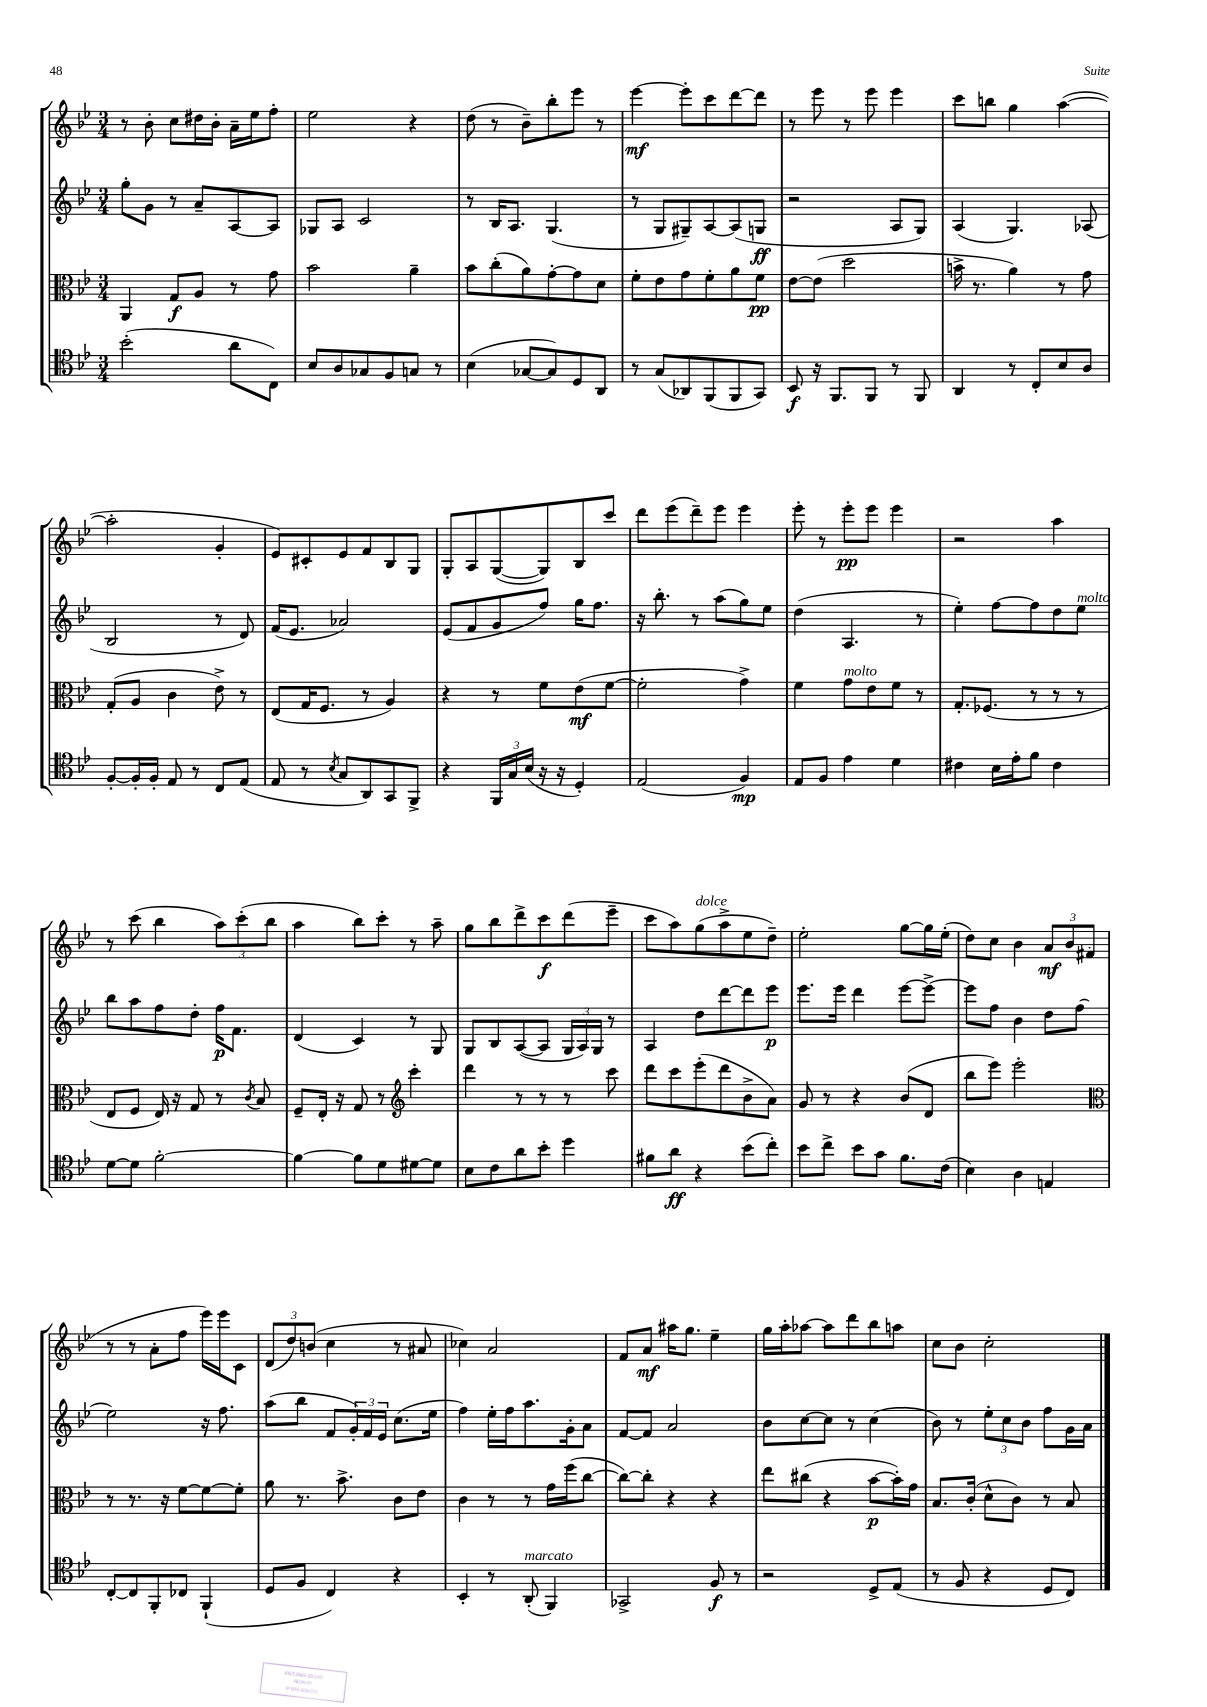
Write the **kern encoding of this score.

**kern	**dynam	**kern	**dynam	**kern	**dynam	**kern	**dynam
*part4	*part4	*part3	*part3	*part2	*part2	*part1	*part1
*staff4	*staff4	*staff3	*staff3	*staff2	*staff2	*staff1	*staff1
*clefC4	*	*clefC3	*	*clefG2	*	*clefG2	*
*k[b-e-]	*	*k[b-e-]	*	*k[b-e-]	*	*k[b-e-]	*
*M3/4	*	*M3/4	*	*M3/4	*	*M3/4	*
=60	=60	=60	=60	=60	=60	=60	=60
(2b-'\	.	4AA/	.	8gg'\L	.	8r	.
.	.	.	.	8g\J	.	8b-'\	.
.	.	8G/L	f	8r	.	8cc\L	.
.	.	8A/J	.	8a~/L	.	16dd#X\L	.
.	.	.	.	.	.	16b-'\JJ	.
8a\L	.	8r	.	[8A/	.	16a~\LL	.
.	.	.	.	.	.	16ee-\J	.
8C\J)	.	8g\	.	8A/J]	.	8ff'\J	.
=61	=61	=61	=61	=61	=61	=61	=61
8B-/L	.	2b-\	.	8G-X/L	.	2ee-\	.
8A/	.	.	.	8A/J	.	.	.
8G-X/	.	.	.	2c/	.	.	.
8F/	.	.	.	.	.	.	.
8Gn/J	.	4a~\	.	.	.	4r	.
8r	.	.	.	.	.	.	.
=62	=62	=62	=62	=62	=62	=62	=62
(4B-\	.	8b-\L	.	8r	.	(8dd\	.
.	.	(8cc'\	.	16B-/KL	.	8r	.
.	.	.	.	8.A/J	.	.	.
[8G-X/L	.	8a\)	.	.	.	8b-~\L)	.
8G-/])	.	[8g'\	.	(4.G/	.	8bb-'\	.
8D/	.	8g\]	.	.	.	8eee-\J	.
8AA/J	.	8d\J	.	.	.	8r	.
=63	=63	=63	=63	=63	=63	=63	=63
8r	.	8f'\L	.	8r	.	[4eee-\	mf
(8G/L	.	8e-\	.	8G/L	.	.	.
8AA-X/)	.	8g\	.	8G#X~/)	.	8eee-'\L]	.
(8FF/	.	8f'\	.	[8A/	.	8ccc\	.
8FF/	.	8a\	.	(8A/]	.	[8ddd\	.
8GG/J)	.	8f\J	pp	8Gn/J	ff	8ddd\J]	.
=64	=64	=64	=64	=64	=64	=64	=64
8BB-/	f	[8e-\L	.	2r	.	8r	.
16r	.	(8e-\J]	.	.	.	8eee-\	.
8.FF/L	.	.	.	.	.	.	.
.	.	2dd\	.	.	.	8r	.
8FF/J	.	.	.	.	.	8eee-\	.
8r	.	.	.	8A/L	.	4eee-\	.
8FF/	.	.	.	8G/J)	.	.	.
=65	=65	=65	=65	=65	=65	=65	=65
4AA/	.	16bn^\	.	(4A/	.	8ccc\L	.
.	.	8.r	.	.	.	.	.
.	.	.	.	.	.	8bbn\J	.
8r	.	4a\)	.	4.G/)	.	4gg\	.
8C'/L	.	.	.	.	.	.	.
8B-/	.	8r	.	.	.	([4aa\	.
8A/J	.	8g\	.	(8A-X/	.	.	.
!!LO:LB:g=z
=66	=66	=66	=66	=66	=66	=66	=66
[8F'/L	.	(8G'/L	.	2B-/	.	2aa'\]	.
16F'/L]	.	8A/J	.	.	.	.	.
16F'/JJ	.	.	.	.	.	.	.
8E-/	.	4c\	.	.	.	.	.
8r	.	.	.	.	.	.	.
8C/L	.	8e-^\)	.	8r	.	4g'/	.
(8E-/J	.	8r	.	8d/)	.	.	.
=67	=67	=67	=67	=67	=67	=67	=67
8E-/	.	(8E-/L	.	(16f/KL	.	8e-/L)	.
.	.	.	.	8.e-/J	.	.	.
8r	.	16G/K	.	.	.	8c#X'/	.
.	.	8.F/J	.	.	.	.	.
8qB-/	.	.	.	.	.	.	.
8G/L	.	.	.	2a-X/)	.	8e-/	.
8AA/)	.	8r	.	.	.	8f/	.
8GG/	.	4A/)	.	.	.	8B-/	.
8FF^/J	.	.	.	.	.	8G/J	.
=68	=68	=68	=68	=68	=68	=68	=68
4r	.	4r	.	(8e-/L	.	8G'/L	.
.	.	.	.	8f/	.	8A/	.
24FF/LL	.	8r	.	8g/	.	([8G/	.
24G/	.	.	.	.	.	.	.
(24B-/JJ	.	.	.	.	.	.	.
16r	.	8f\L	.	8ff/J)	.	8G/])	.
16r	.	.	.	.	.	.	.
4D'/)	.	(8e-\	mf	16gg\KL	.	8B-/	.
.	.	.	.	8.ff\J	.	.	.
.	.	[8f\J	.	.	.	8ccc/J	.
=69	=69	=69	=69	=69	=69	=69	=69
(2E-/	.	2f'\]	.	16r	.	8ddd\L	.
.	.	.	.	8.bb-'\	.	.	.
.	.	.	.	.	.	(8eee-\	.
.	.	.	.	8r	.	8ddd~\)	.
.	.	.	.	(8aa\L	.	8eee-\J	.
4F/)	mp	4g^\)	.	8gg\)	.	4eee-\	.
.	.	.	.	8ee-\J	.	.	.
=70	=70	=70	=70	=70	=70	=70	=70
8E-/L	.	4f\	.	(4dd\	.	8eee-'\	.
8F/J	.	.	.	.	.	8r	.
!	!	!LO:TX:a:i:t=molto	!	!	!	!	!
4e-\	.	8g\L	.	4.A/	.	8eee-'\L	pp
.	.	8e-\	.	.	.	8eee-\J	.
4d\	.	8f\J	.	.	.	4eee-\	.
.	.	8r	.	8r	.	.	.
=71	=71	=71	=71	=71	=71	=71	=71
4c#X\	.	8.G'/L	.	4ee-'\)	.	2r	.
.	.	(8.F-X/J	.	.	.	.	.
16B-\LL	.	.	.	[8ff\L	.	.	.
16e-'\J	.	.	.	.	.	.	.
8f\J	.	8r	.	8ff\]	.	.	.
4c#\	.	8r	.	8dd\	.	4aa\	.
!	!	!	!	!LO:TX:a:i:t=molto	!	!	!
.	.	8r	.	8ee-\J	.	.	.
!!LO:LB:g=z
=72	=72	=72	=72	=72	=72	=72	=72
[8d\L	.	8E-/L	.	8bb-\L	.	8r	.
8d\J]	.	8F/J	.	8aa\	.	(8ccc\	.
[2f'\	.	16E-/)	.	8ff\	.	4bb-\	.
.	.	16r	.	.	.	.	.
.	.	8G/	.	8dd'\J	.	.	.
.	.	8r	.	16ff\KL	p	12aa\L)	.
.	.	.	.	8.f\J	.	.	.
.	.	.	.	.	.	(12ccc'\	.
.	.	8qc/	.	.	.	.	.
.	.	8B-/	.	.	.	.	.
.	.	.	.	.	.	12bb-\J	.
=73	=73	=73	=73	=73	=73	=73	=73
4f\_	.	8F~/L	.	(4d/	.	4aa\	.
.	.	16E-'/Jk	.	.	.	.	.
.	.	16r	.	.	.	.	.
8f\L]	.	8G/	.	4c/)	.	8bb-\L)	.
8d\	.	8r	.	.	.	8ccc'\J	.
*	*	*clefG2	*	*	*	*	*
[8d#X\	.	4ccc'\	.	8r	.	8r	.
8d#\J]	.	.	.	8G/	.	8aa~\	.
=74	=74	=74	=74	=74	=74	=74	=74
8B-\L	.	4ddd\	.	8G/L	.	8gg\L	.
8c\	.	.	.	8B-/	.	8bb-\	.
8a\	.	8r	.	([8A/	.	8ddd^\	.
8b-'\J	.	8r	.	8A/J]	.	8ccc\	f
4dd\	.	8r	.	24G/LL	.	(8ddd\	.
.	.	.	.	24A/)	.	.	.
.	.	.	.	24G/JJ	.	.	.
.	.	8ccc\	.	8r	.	8eee-~\J	.
=75	=75	=75	=75	=75	=75	=75	=75
8f#X\L	.	8ddd\L	.	4A/	.	8ccc\L	.
8a\J	ff	8ccc\	.	.	.	8aa\)	.
!	!	!	!	!	!	!LO:TX:a:i:t=dolce	!
4r	.	(8eee-'\	.	8dd\L	.	(8gg\	.
.	.	8ddd\	.	[8ddd\	.	8aa^\	.
(8b-\L	.	8b-^\	.	8ddd\]	.	8ee-\	.
8cc'\J)	.	8a\J)	.	8eee-\J	p	8dd~\J)	.
=76	=76	=76	=76	=76	=76	=76	=76
8b-\L	.	8g/	.	8.eee-\L	.	2ee-'\	.
8cc^\J	.	8r	.	.	.	.	.
.	.	.	.	16eee-\Jk	.	.	.
8b-\L	.	4r	.	4ddd\	.	.	.
8g\J	.	.	.	.	.	.	.
8.f\L	.	(8b-/L	.	[8eee-\L	.	[8gg\L	.
.	.	8d/J	.	8eee-^\J_	.	16gg\L]	.
(16c\Jk	.	.	.	.	.	(16ee-'\JJ	.
=77	=77	=77	=77	=77	=77	=77	=77
4B-\)	.	8bb-\L	.	8eee-\L]	.	8dd\L)	.
.	.	8eee-\J)	.	8ff\J	.	8cc\J	.
4A\	.	2eee-'\	.	4b-\	.	4b-\	.
4En/	.	.	.	8dd\L	.	12a/L	mf
.	.	.	.	.	.	12b-/	.
.	.	.	.	(8ff\J	.	.	.
.	.	.	.	.	.	(12f#X/J	.
!!LO:LB:g=z
=78	=78	=78	=78	=78	=78	=78	=78
*	*	*clefC3	*	*	*	*	*
[8C'/L	.	8r	.	2ee-\)	.	8r	.
8C/]	.	8.r	.	.	.	8r	.
8FF'/	.	.	.	.	.	8a'\L	.
.	.	16r	.	.	.	.	.
8C-X/J	.	[8f\L	.	.	.	8ff\J	.
(4FF`/	.	8f\_	.	16r	.	16eee-\LL)	.
.	.	.	.	8.ff\	.	16eee-\J	.
.	.	8f'\J]	.	.	.	8c\J	.
=79	=79	=79	=79	=79	=79	=79	=79
8D/L	.	8a\	.	(8aa\L	.	(12d/L	.
.	.	.	.	.	.	12dd/)	.
8F/J	.	8.r	.	8bb-\J	.	.	.
.	.	.	.	.	.	(12bn/J	.
4C/)	.	.	.	8f/L	.	4cc\	.
.	.	8.b-^\	.	.	.	.	.
.	.	.	.	24g'/L)	.	.	.
.	.	.	.	24f/	.	.	.
.	.	.	.	24e-/JJ	.	.	.
4r	.	8c\L	.	(8.cc\L	.	8r	.
.	.	8e-\J	.	.	.	8a#X/	.
.	.	.	.	16ee-\Jk	.	.	.
=80	=80	=80	=80	=80	=80	=80	=80
4BB-'/	.	4c\	.	4ff\)	.	4cc-X\)	.
8r	.	8r	.	16ee-'\LL	.	2a/	.
.	.	.	.	16ff\J	.	.	.
!LO:TX:a:i:t=marcato	!	!	!	!	!	!	!
(8AA'/	.	8r	.	8.aa\	.	.	.
4FF/)	.	16g\LL	.	.	.	.	.
.	.	(16ff\J	.	16g'\k	.	.	.
.	.	[8cc\J	.	8a\J	.	.	.
=81	=81	=81	=81	=81	=81	=81	=81
2GG-X^/	.	8cc\L_)	.	[8f/L	.	8f/L	.
.	.	8cc'\J]	.	8f/J]	.	8a/J	mf
.	.	4r	.	2a/	.	16aa#X\KL	.
.	.	.	.	.	.	8.gg\J	.
8F/	f	4r	.	.	.	4ee-~\	.
8r	.	.	.	.	.	.	.
=82	=82	=82	=82	=82	=82	=82	=82
2r	.	8ee-\L	.	8b-\L	.	16gg\LL	.
.	.	.	.	.	.	16aa'\J	.
.	.	(8cc#X\J	.	[8cc\	.	[8aa-X\J	.
.	.	4r	.	8cc\J]	.	8aa-\L]	.
.	.	.	.	8r	.	8ddd\	.
8D^/L	.	[8b-\L	p	(4cc\	.	8bb-\	.
(8E-/J	.	16b-'\L])	.	.	.	8aan\J	.
.	.	16g\JJ	.	.	.	.	.
=83	=83	=83	=83	=83	=83	=83	=83
8r	.	8.B-/L	.	8b-\)	.	8cc\L	.
8F/	.	.	.	8r	.	8b-\J	.
.	.	(16c'/Jk	.	.	.	.	.
4r	.	8d^^\L	.	12ee-'\L	.	2cc'\	.
.	.	.	.	12cc\	.	.	.
.	.	8c\J)	.	.	.	.	.
.	.	.	.	12b-\J	.	.	.
8D/L	.	8r	.	8ff\L	.	.	.
8C/J)	.	8B-/	.	16g\L	.	.	.
.	.	.	.	16a\JJ	.	.	.
==	==	==	==	==	==	==	==
*-	*-	*-	*-	*-	*-	*-	*-
